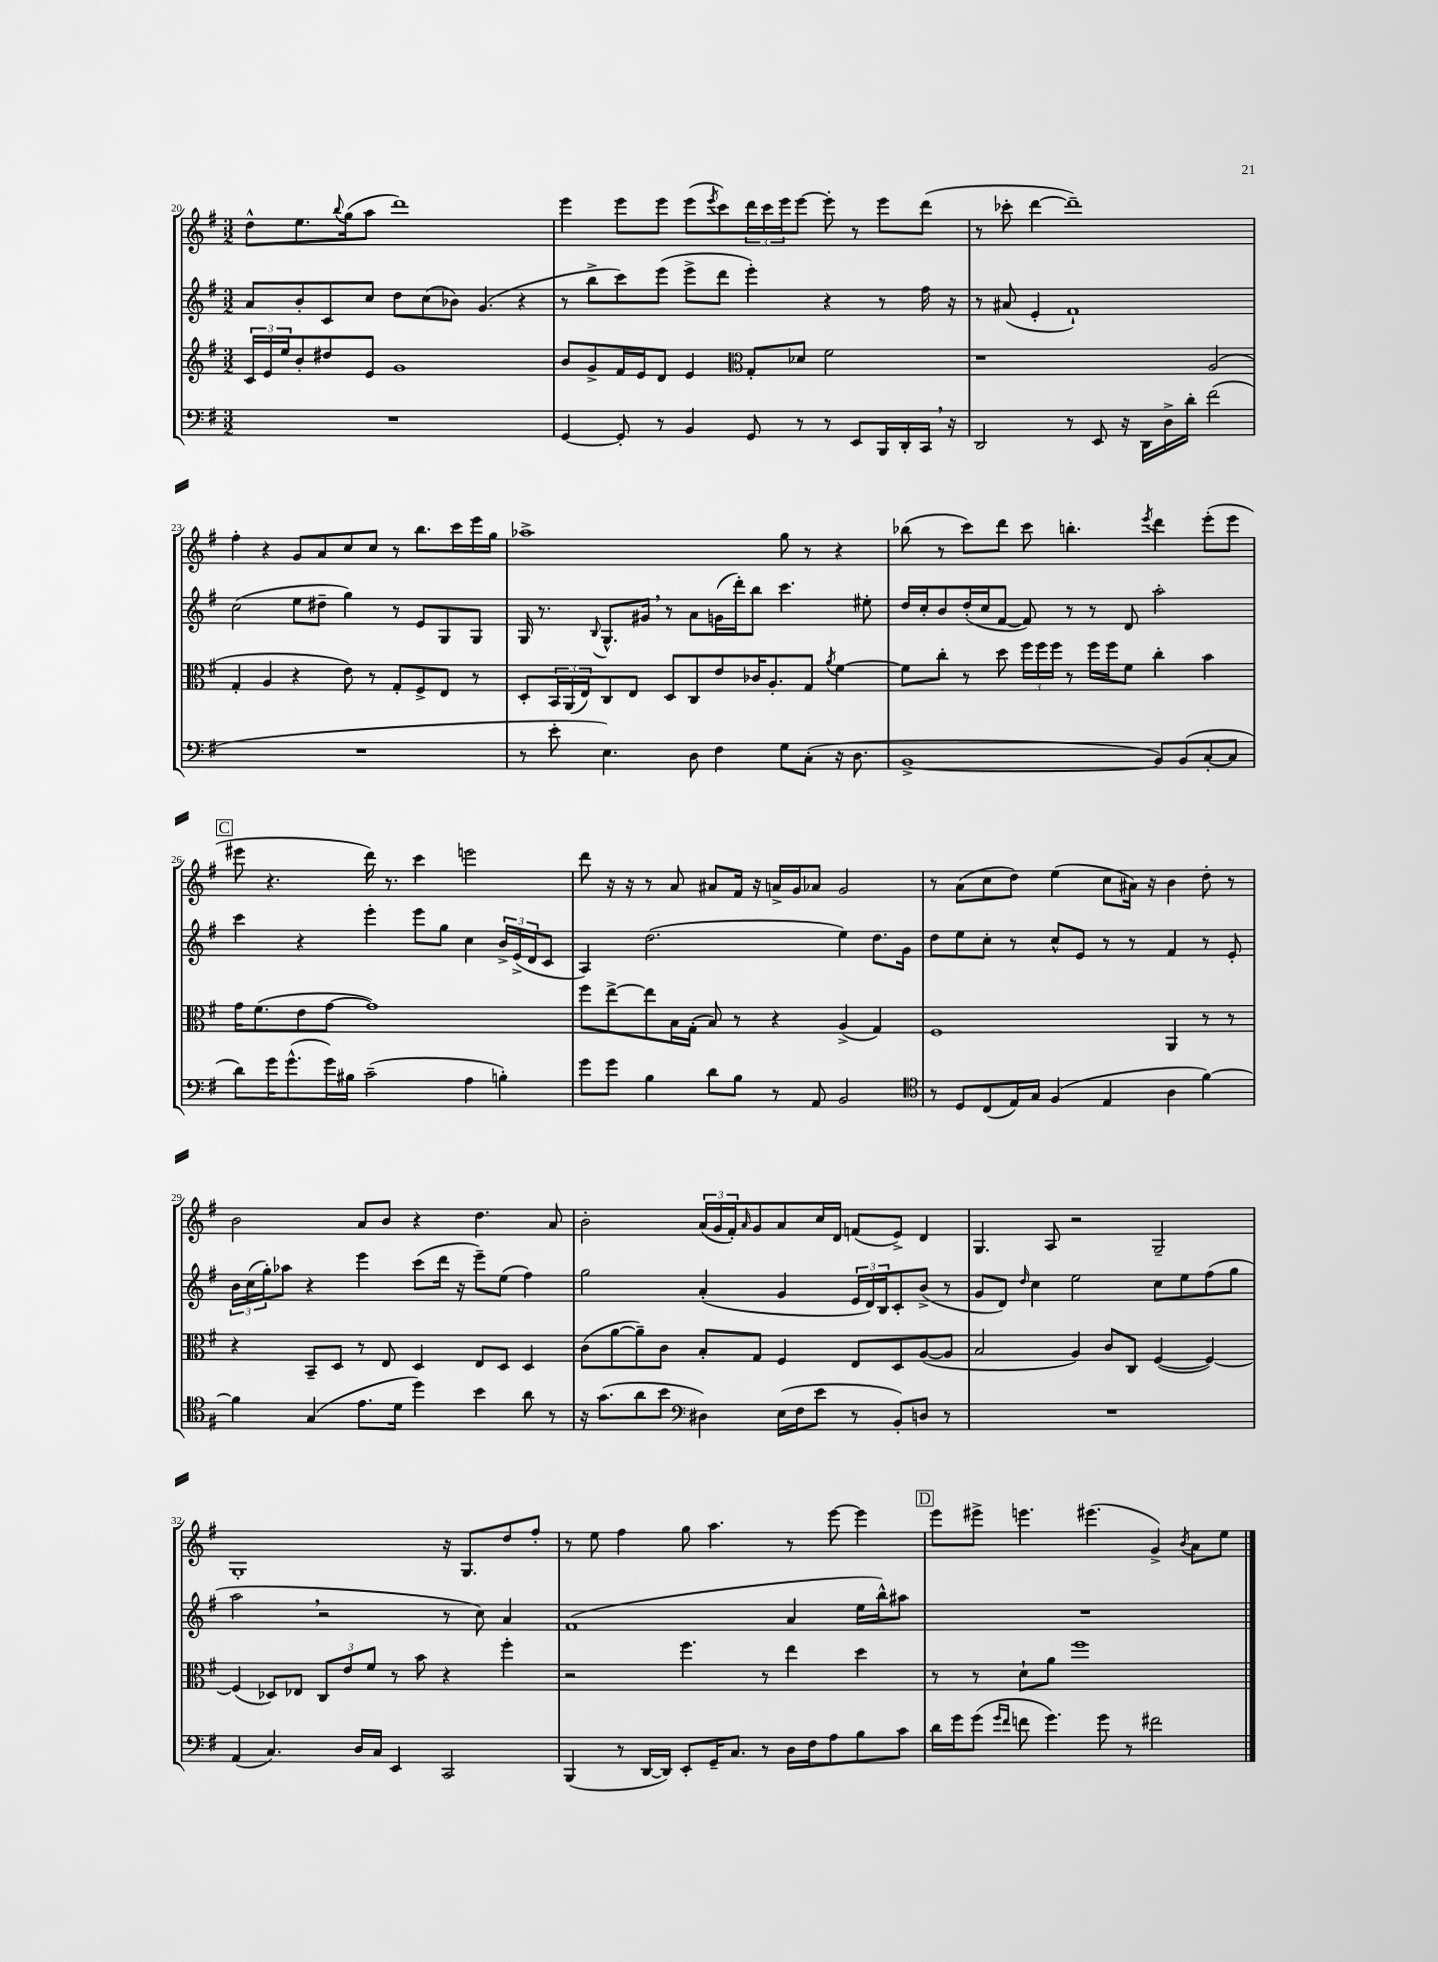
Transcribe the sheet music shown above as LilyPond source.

<<
\new StaffGroup <<
\new Staff = "s0" {
    \clef treble \key g \major \numericTimeSignature \time 3/2
    d''8-^ e''8. \appoggiatura { b''8 } g''16( a''8 d'''1) |
    e'''4 e'''8 e'''8 e'''8( \acciaccatura { e'''8 } c'''8) \tuplet 3/2 { d'''16 c'''16 e'''16 } e'''8~ e'''8-. r8 e'''8 d'''8( |
    r8 ces'''8-. d'''4~ d'''1--) |
    fis''4-. r4 g'8 a'8 c''8 c''8 r8 b''8. c'''16 e'''16 g''16 |
    aes''1-> g''8 r8 r4 |
    bes''8( r8 c'''8) d'''8 c'''8 b''4.-. \acciaccatura { e'''8 } d'''4 e'''8-.( e'''8 |
    \mark \markup { \box "C" } eis'''8 r4. d'''16) r8. c'''4 e'''2 |
    d'''8 r16 r16 r8 a'8 ais'8 fis'16 r16 a'16-> g'16 aes'8 g'2 |
    r8 a'8( c''8 d''8) e''4( c''8 ais'16) r16 b'4 d''8-. r8 |
    b'2 a'8 b'8 r4 d''4. a'8 |
    b'2-. \tuplet 3/2 { a'16( g'16 fis'16-.) } \grace { a'16 } g'8 a'8 c''16 d'16 f'8( e'8->) d'4 |
    g4. a8 r2 g2-- |
    g1-. r16 g8. d''8 fis''8-. |
    r8 e''8 fis''4 g''8 a''4. r8 e'''8~ e'''4 |
    \mark \markup { \box "D" } e'''8 eis'''8-> e'''4. eis'''4.( g'4->) \acciaccatura { b'8 } a'8 e''8 \bar "|." |
}
\new Staff = "s1" {
    \clef treble \key g \major \numericTimeSignature \time 3/2
    a'8 b'8-. c'8 c''8 d''8 c''8( bes'8) g'4.( r4 |
    r8 b''8-> c'''8) e'''8( e'''8-> d'''8 e'''4-.) r4 r8 fis''16 r16 |
    r8 ais'8( e'4-. fis'1-!) |
    c''2( e''8 dis''8-- g''4) r8 e'8 g8 g8 |
    g16 r8. \appoggiatura { b8 } g8.-^ gis'16 \breathe r8 a'8 g'16( d'''16-.) b''8 c'''4. eis''8-. |
    d''16 c''16-. b'8 d''16-.( c''16 fis'8~ fis'8) r8 r8 d'8 a''2-. |
    \mark \markup { \box "C" } c'''4 r4 e'''4-. e'''8 g''8 c''4 \tuplet 3/2 { b'16-> e'16->( d'16 } c'8 |
    a4) d''2.( e''4) d''8. g'16 |
    d''8 e''8 c''8-. r8 c''8-^ e'8 r8 r8 fis'4 r8 e'8-. |
    \tuplet 3/2 { b'16 c''16( g''16-.) } aes''8 r4 e'''4 c'''8( d'''16 r16 e'''8--) e''8( fis''4) |
    g''2 a'4-.( g'4 \tuplet 3/2 { e'16 d'16) b16 } c'8-. b'8->( r8 |
    g'8 d'8) \grace { d''16 } c''4 e''2 c''8 e''8 fis''8( g''8 |
    a''2 \breathe r2 r8 c''8) a'4 |
    fis'1( a'4 e''16 b''16-^) ais''8 |
    \mark \markup { \box "D" } R1. \bar "|." |
}
\new Staff = "s2" {
    \clef treble \key g \major \numericTimeSignature \time 3/2
    \tuplet 3/2 { c'16 e'16 e''16 } b'8-. dis''8 e'8 g'1 |
    b'8 g'8-> fis'16 e'16 d'8 e'4 \clef alto g8-. des'8 fis'2 |
    r1 a2( |
    g4-. a4 r4 e'8) r8 g8-. fis8-> e8 r8 |
    d8-. \tuplet 3/2 { b,16 a,16( e16) } c8 e8 d8 c8 e'8 ces'16 a8.-. g8 \acciaccatura { a'8 } fis'4~ |
    fis'8 c''8-. r8 d''8 \tuplet 3/2 { fis''16 fis''16 fis''16 } r8 fis''16 fis''16 fis'8 c''4-. b'4 |
    \mark \markup { \box "C" } g'16 fis'8.( e'8 g'8~ g'1) |
    fis''8 e''8~-> e''8 b16 g16-.( b8) r8 r4 a4->( g4) |
    fis1 a,4 r8 r8 |
    r4 b,8-- d8 r8 e8 d4 e8 d8 d4 |
    c'8( a'8~ a'8--) c'8 b8-. g8 fis4 e8 d8 a8~( a8 |
    b2 a4) c'8 c8 fis4~( fis4~) |
    fis4( des8) ees8 \tuplet 3/2 { c8 e'8 fis'8 } r8 b'8 r4 fis''4-. |
    r2 fis''4. r8 e''4 d''4 |
    \mark \markup { \box "D" } r8 r8 d'8-! a'8 fis''1 \bar "|." |
}
\new Staff = "s3" {
    \clef bass \key g \major \numericTimeSignature \time 3/2
    R1. |
    g,4~ g,8-. r8 b,4 g,8 r8 r8 e,8 b,,16 d,16-. c,16 \breathe r16 |
    d,2 r8 e,8 r16 d,16 d16-> d'16-. fis'2( |
    R1. |
    r8 e'8-. e4.) d8 fis4 g8 c8-.( r16 d8. |
    b,1~-> b,8) b,8( c8~-. c8 |
    \mark \markup { \box "C" } d'8) g'16 g'8.-^( g'16) bis16 c'2--( a4 b4-.) |
    g'8 g'8 b4 d'8 b8 r8 a,8 b,2 |
    \clef tenor r8 d8 c8( e16) g16 fis4( e4 a4 fis'4~) |
    fis'4 g4( e'8. d'16 d''4) b'4 a'8 r8 |
    r16 g'8.( a'8 b'8 \clef bass dis4) e16( fis16 e'8 r8 b,8-.) d8 r8 |
    R1. |
    a,4( c4.) d16 c16 e,4 c,2 |
    b,,4( r8 d,16~ d,16) e,8-. g,16-- c8. r8 d16 fis16 a8 b8 c'8 |
    \mark \markup { \box "D" } d'16 g'16 g'8( \grace { g'16 fis'16 } f'8 g'4.) g'8 r8 fis'2 \bar "|." |
}
>>
>>
\layout { \context { \Score currentBarNumber = #20 } }
